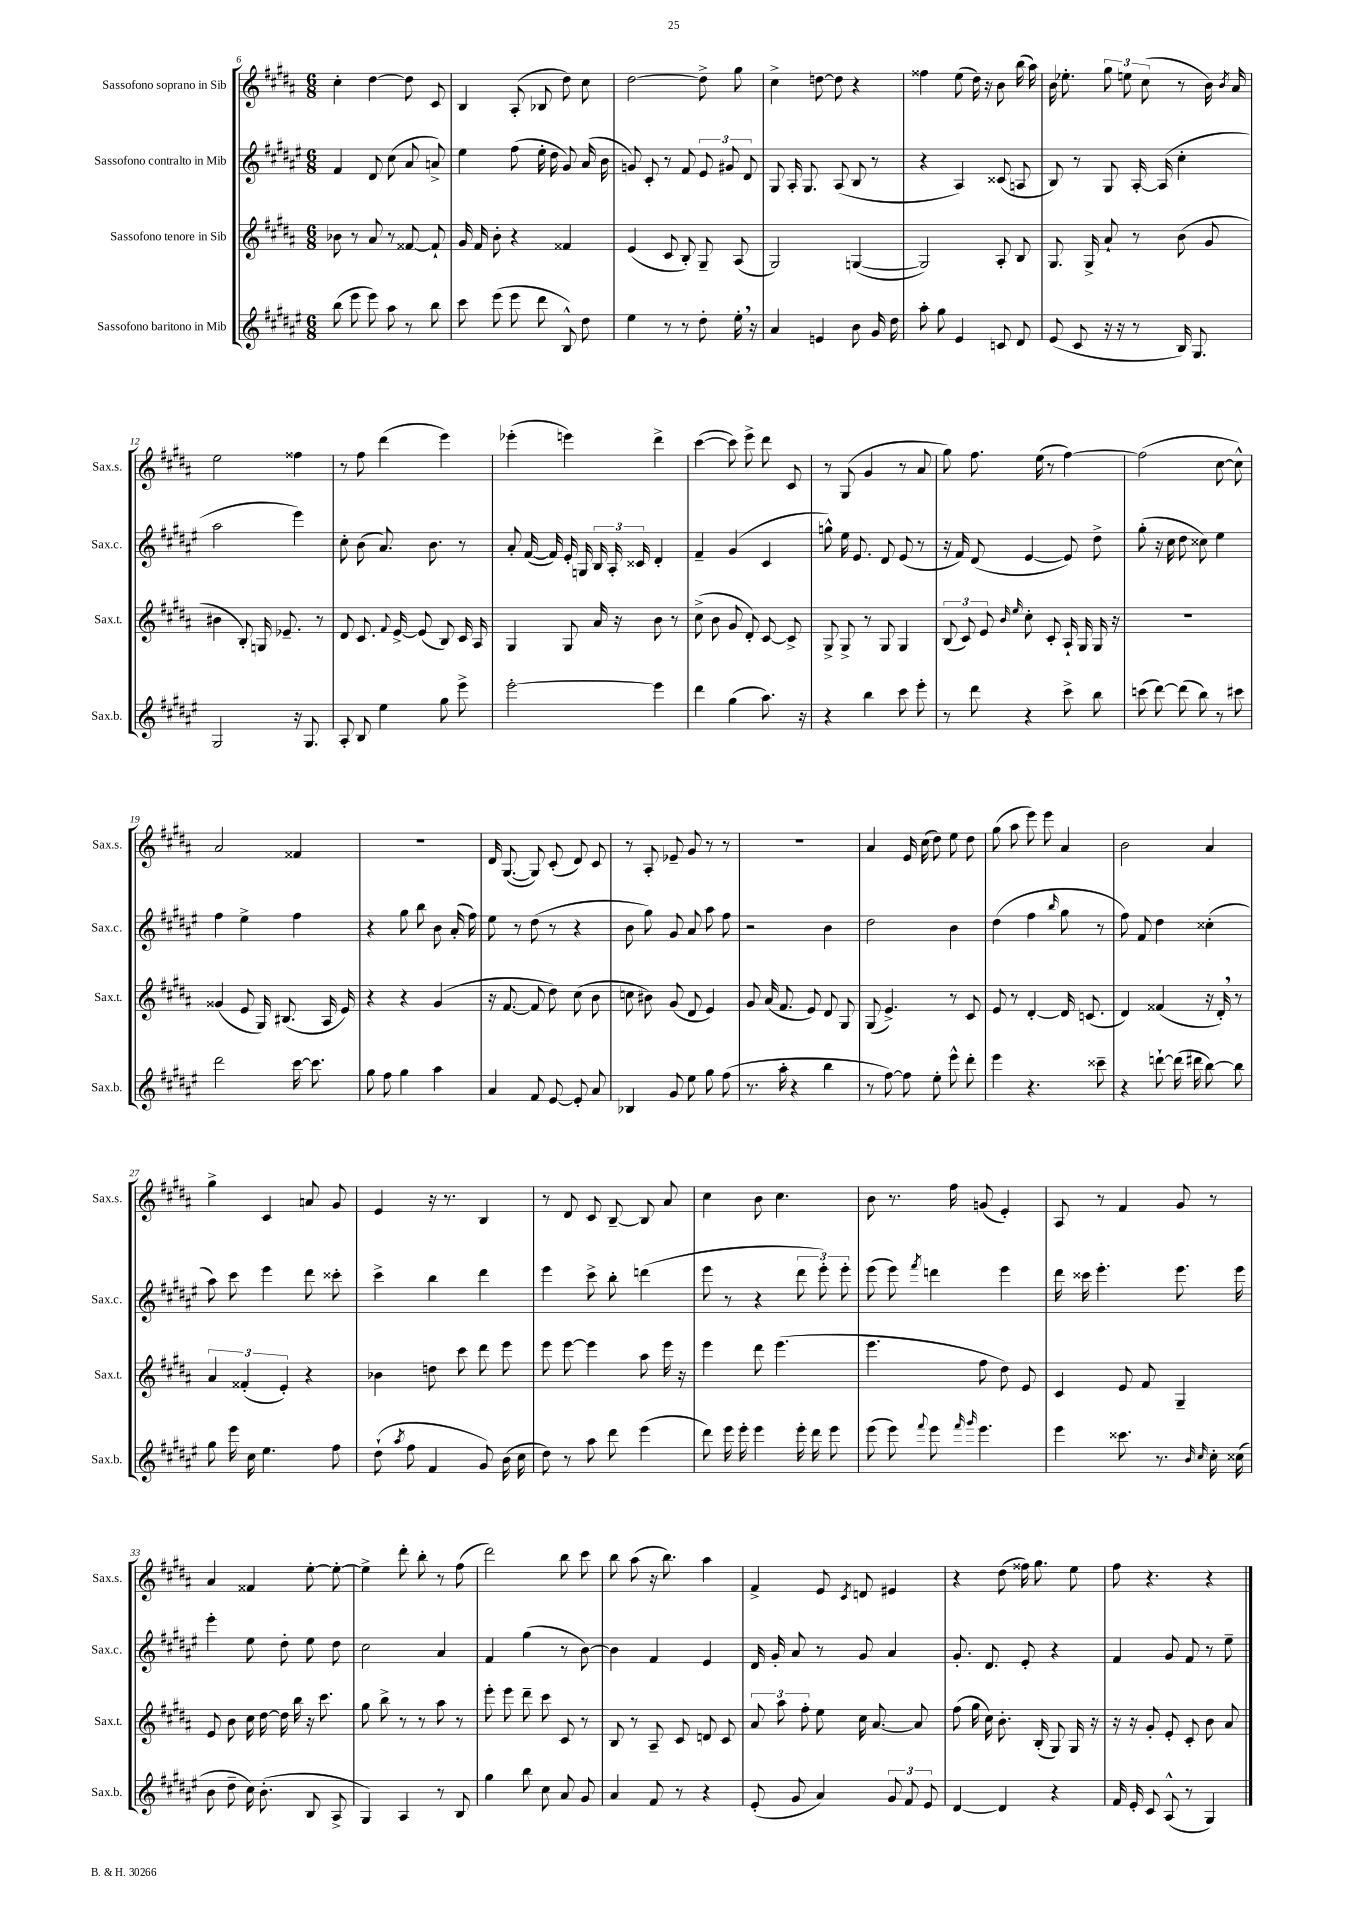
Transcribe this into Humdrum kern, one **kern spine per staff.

**kern	**kern	**kern	**kern
*staff4	*staff3	*staff2	*staff1
*clefG2	*clefG2	*clefG2	*clefG2
*k[f#c#g#d#a#e#]	*k[f#c#g#d#a#]	*k[f#c#g#d#a#e#]	*k[f#c#g#d#a#]
*M6/8	*M6/8	*M6/8	*M6/8
(8bb	8b-	4f#	4cc#'
8eee#	8r	.	.
8eee#)	8a#	8d#	[4dd#
8aa#	8r	(8cc#	.
8r	[8f##	8a#	8dd#]
8bb	8f##`]	8a^)	8c#
=	=	=	=
8ccc#	16g#	4ee#	4B
.	16f#	.	.
(8eee#	8b'	.	.
8eee#	4r	(8ff#	(8A#'
8ddd#	.	16ee#'	8B-
.	.	16dd#	.
8B^^)	4f##	8g#)	8dd#)
8dd#	.	(16a#	8cc#
.	.	16b	.
=	=	=	=
4ee#	(4e	8g)	[2dd#
.	.	8c#'	.
8r	8c#	8r	.
8r	8B')	8f#	.
8dd#'	8G#~	12e#	8dd#^]
.	.	12g#	.
16ee#'	(8A#	.	8gg#
.	.	12d#	.
16r	.	.	.
=	=	=	=
4a#	2G#)	8G#	4cc#^
.	.	16A#'	.
.	.	8.G#	.
4e	.	.	[8dd
.	.	(8A#	8dd]
8b	([4G	8B	4r
16g#	.	8r	.
16dd#	.	.	.
=	=	=	=
8aa#'	2G])	4r	4ff##
8gg#	.	.	.
4e#	.	4A#)	(8ee
.	.	.	16dd#)
.	.	.	16r
8c	8A#'	(8c##	8b
8d#	8B	8A	(16bb
.	.	.	16aa#)
=	=	=	=
(8e#	8.G#	8B)	16b
.	.	.	8.ee-'
8c#	.	8r	.
.	16G#^	.	.
16r	8a#`	8G#	12gg#
16r	.	.	.
.	.	.	12ee
8r	8r	[16A#'	.
.	.	.	(12cc#
.	.	(16A#]	.
16B)	(8b	4cc#'	8r
8.G#	.	.	.
.	8g#	.	16b)
.	.	.	8qb
.	.	.	16a#
=	=	=	=
2G#	4b#	2aa#	2ee
.	8B')	.	.
.	16G	.	.
.	8.e-~	.	.
16r	.	4eee#)	4ff##
8.G#	.	.	.
.	8r	.	.
=	=	=	=
8A#'	8d#	8cc#'	8r
8B	8.c#	(8b	8ff#
4ee#	.	8.a#)	(4ddd#
.	8qqf#	.	.
.	[16e^	.	.
.	(8e]	.	.
.	.	8.b	.
8gg#	8B)	.	4eee)
8eee#^	16c#	8r	.
.	16A#	.	.
=	=	=	=
[2eee#'	4G#	8a#'	(4eee-'
.	.	([16f#	.
.	.	16f#])	.
.	8G#	16e#'	4eee)
.	.	16G	.
.	16a#	24B	.
.	.	24A#'	.
.	16r	.	.
.	.	24c##	.
4eee#]	8b	4d#'	4ddd#^
.	8r	.	.
=	=	=	=
4ddd#	(8cc#^	4f#~	([4ccc#
.	8b	.	.
(4gg#	8g#	(4g#	8ccc#])
.	8d#')	.	8eee^
8.aa#)	[8c#	4c#	8ddd#
.	8c#^]	.	8c#
16r	.	.	.
=	=	=	=
4r	8G#^	8gg^^)	8r
.	8G#^	16ee#	(8G#
.	.	8.e#	.
4bb	8r	.	4g#
.	8G#	8d#	.
8ccc#	4G#	(8e#	8r
8eee#'	.	8r	8a#
=	=	=	=
8r	(12B	16r	8gg#)
.	.	16f#)	.
.	12c#)	.	.
8ddd#	.	(8d#	8.ff#
.	12e	.	.
.	16qqb	.	.
.	16qqee	.	.
4r	8cc#'	[4e#	.
.	.	.	(16ee
.	8c#'	.	8r
8ccc#^	16A#`	8e#])	[4ff#)
.	16G#	.	.
8bb	16G#	8dd#^	.
.	16r	.	.
=	=	=	=
(8ccc	2.r	(8gg#'	(2ff#]
[8ddd#)	.	16r	.
.	.	16cc#	.
(8ddd#]	.	8dd#	.
8bb)	.	8cc##)	.
8r	.	4ee#	[8cc#
8ccc#	.	.	8cc#^^])
=	=	=	=
2ddd#	(4g##	4ff#	2a#
.	8e	4ee#^	.
.	16G#)	.	.
.	(8.B#	.	.
[16ccc#	.	4ff#	4f##
8.ccc#]	.	.	.
.	16A#	.	.
.	16e)	.	.
=	=	=	=
8gg#	4r	4r	2.r
8ff#	.	.	.
4gg#	4r	8gg#	.
.	.	8bb	.
4aa#	(4g#	8b	.
.	.	(16a#'	.
.	.	16ff#)	.
=	=	=	=
4a#	16r	8ee#	16d#
.	[8.f#	.	([8.G#
.	.	8r	.
8f#	8f#]	(8dd#	8G#])
[8e#	8dd#)	8r	(8c#'
8e#']	(8cc#	4r	8d#)
8a#	8b	.	8c#
=	=	=	=
4B-	8cc	8b	8r
.	8b#)	8gg#)	8A#'
8g#	(8g#	8g#	8e-~
8ee#	8d#	8a#	8g#
8gg#	4e)	8aa#	8r
(8ff#	.	8ff#	8r
=	=	=	=
8.r	8g#	2r	2.r
.	(16a#	.	.
16aa#'	8.f#	.	.
4r	.	.	.
.	8e)	.	.
4bb	8d#	4b	.
.	8G#	.	.
=	=	=	=
8r	(8G#	2dd#	4a#
[8ff#)	4.e^)	.	.
8ff#]	.	.	16e
.	.	.	(16cc#
8ee#'	.	.	8dd#)
8eee#^^	8r	4b	8ee
8ddd#'	8c#	.	8dd#
=	=	=	=
4eee#	8e	(4dd#	(8gg#
.	8r	.	8aa#
4.r	[4d#'	4ff#	8eee)
.	.	.	8eee
.	.	16qqbb	.
.	16d#]	8gg#	4a#
.	(8.c	.	.
8ccc##~	.	8r	.
=	=	=	=
4r	4d#)	8ff#)	2b
.	.	8f#	.
[8ddd`	(4f##	4dd#	.
(16ddd]	.	.	.
16ddd#	.	.	.
[8bb)	16r	(4cc##'	4a#
.	16d#')	.	.
8bb]	8r	.	.
=	=	=	=
8gg#	6a#	8aa#)	4gg#^
16eee#	.	8ccc#	.
.	(6f##'	.	.
16cc#	.	.	.
4.ee#	.	4eee#	4c#
.	6e')	.	.
.	4r	8ddd#	8a
8ff#	.	8ccc##'	8g#
=	=	=	=
(8dd#`	4b-	4ccc#^	4e
8qaa#	.	.	.
8ff#	.	.	.
4f#	8dd	4bb	16r
.	.	.	8.r
.	8ccc#	.	.
8g#)	8ddd#	4ddd#	4B
(16b	8eee	.	.
16cc#	.	.	.
=	=	=	=
8dd#)	8eee	4eee#	8r
8r	[8eee	.	8d#
8aa#	4eee]	8ccc#^	8c#
8ddd#	.	8bb'	[8B~
(4eee#	8aa#	(4ddd	8B]
.	16eee	.	8a#
.	16r	.	.
=	=	=	=
8ddd#)	4eee	8eee#	4cc#
16eee#	.	8r	.
16eee#'	.	.	.
4eee#	8ddd#	4r	8b
.	(4.eee	.	4.cc#
16eee#'	.	12ddd#	.
16ddd#	.	.	.
.	.	12eee#')	.
8eee#	.	.	.
.	.	12eee#'	.
=	=	=	=
(8eee#	4.eee	(8eee#	8b
8eee#)	.	8eee#)	8.r
8qqfff#	.	8qfff#	.
8eee#	.	4ddd	.
.	.	.	16ff#
16qqfff#	.	.	.
16qqggg#	.	.	.
4.eee#	8ff#	.	(8g
.	8dd#)	4eee#	4e')
.	8e	.	.
=	=	=	=
4eee#	4c#	16ddd#	8A#
.	.	16ccc##	.
.	.	4.eee#'	8r
8.ccc##	8e	.	4f#
.	8f#	.	.
8.r	.	.	.
.	4G#~	8.eee#	8g#
16qqb	.	.	.
16qqcc#	.	.	.
16cc#'	.	.	8r
(16cc##	.	16eee#	.
=	=	=	=
8b	8e	4eee#'	4a#
8dd#~	8b	.	.
16cc#)	16cc#	8ee#	4f##
(8.b'	[16dd#	.	.
.	16dd#]	8dd#'	.
.	16bb	.	.
8B	16r	8ee#	[8ee'
.	8.ccc#	.	.
8A#^	.	8dd#	8ee'_
=	=	=	=
4G#)	8gg#	2cc#	4ee^]
.	8bb^	.	.
4A#	8r	.	8ddd#'
.	8r	.	8bb'
8r	8aa#	4a#	8r
8B	8r	.	(8ff#
=	=	=	=
4gg#	8eee'	4f#	2ddd#)
.	8eee	.	.
8bb	8ddd#~	(4gg#	.
8cc#	8ccc#	.	.
8a#	8c#	8r	8bb
8g#	8r	[8b)	8ccc#
=	=	=	=
4a#	8B	4b]	8bb
.	8r	.	(8aa#
8f#	8A#~	4f#	16r
.	.	.	8.bb)
8r	8c#	.	.
4r	8d	4e#	4aa#
.	8c#	.	.
=	=	=	=
(8e#'	12a#	16d#	4f#^
.	.	16g#'	.
.	12aa#	.	.
8g#	.	8a#	.
.	12ff#'	.	.
4a#)	8ee	8r	8e
.	.	.	8qc#
.	16cc#	8g#	8d
.	[8.a#	.	.
12g#	.	4a#	4e#
12f#	.	.	.
.	8a#]	.	.
12e#	.	.	.
=	=	=	=
[4d#	(8ff#	8.g#'	4r
.	16gg#	.	.
.	16cc#)	8.d#	.
4d#]	8.b'	.	(8dd#
.	.	8e#'	16ff##)
.	(16B'	.	8.gg#
4r	8G#)	4r	.
.	16G#	.	8ee
.	16r	.	.
=	=	=	=
16f#	16r	4f#	8ff#
16e#'	16r	.	.
8c#	8g#'	.	4.r
(8A#^^	8e'	8g#	.
8r	8c#'	8f#	.
4G#)	8b	8r	4r
.	8a#	8ee#~	.
==	==	==	==
*-	*-	*-	*-
